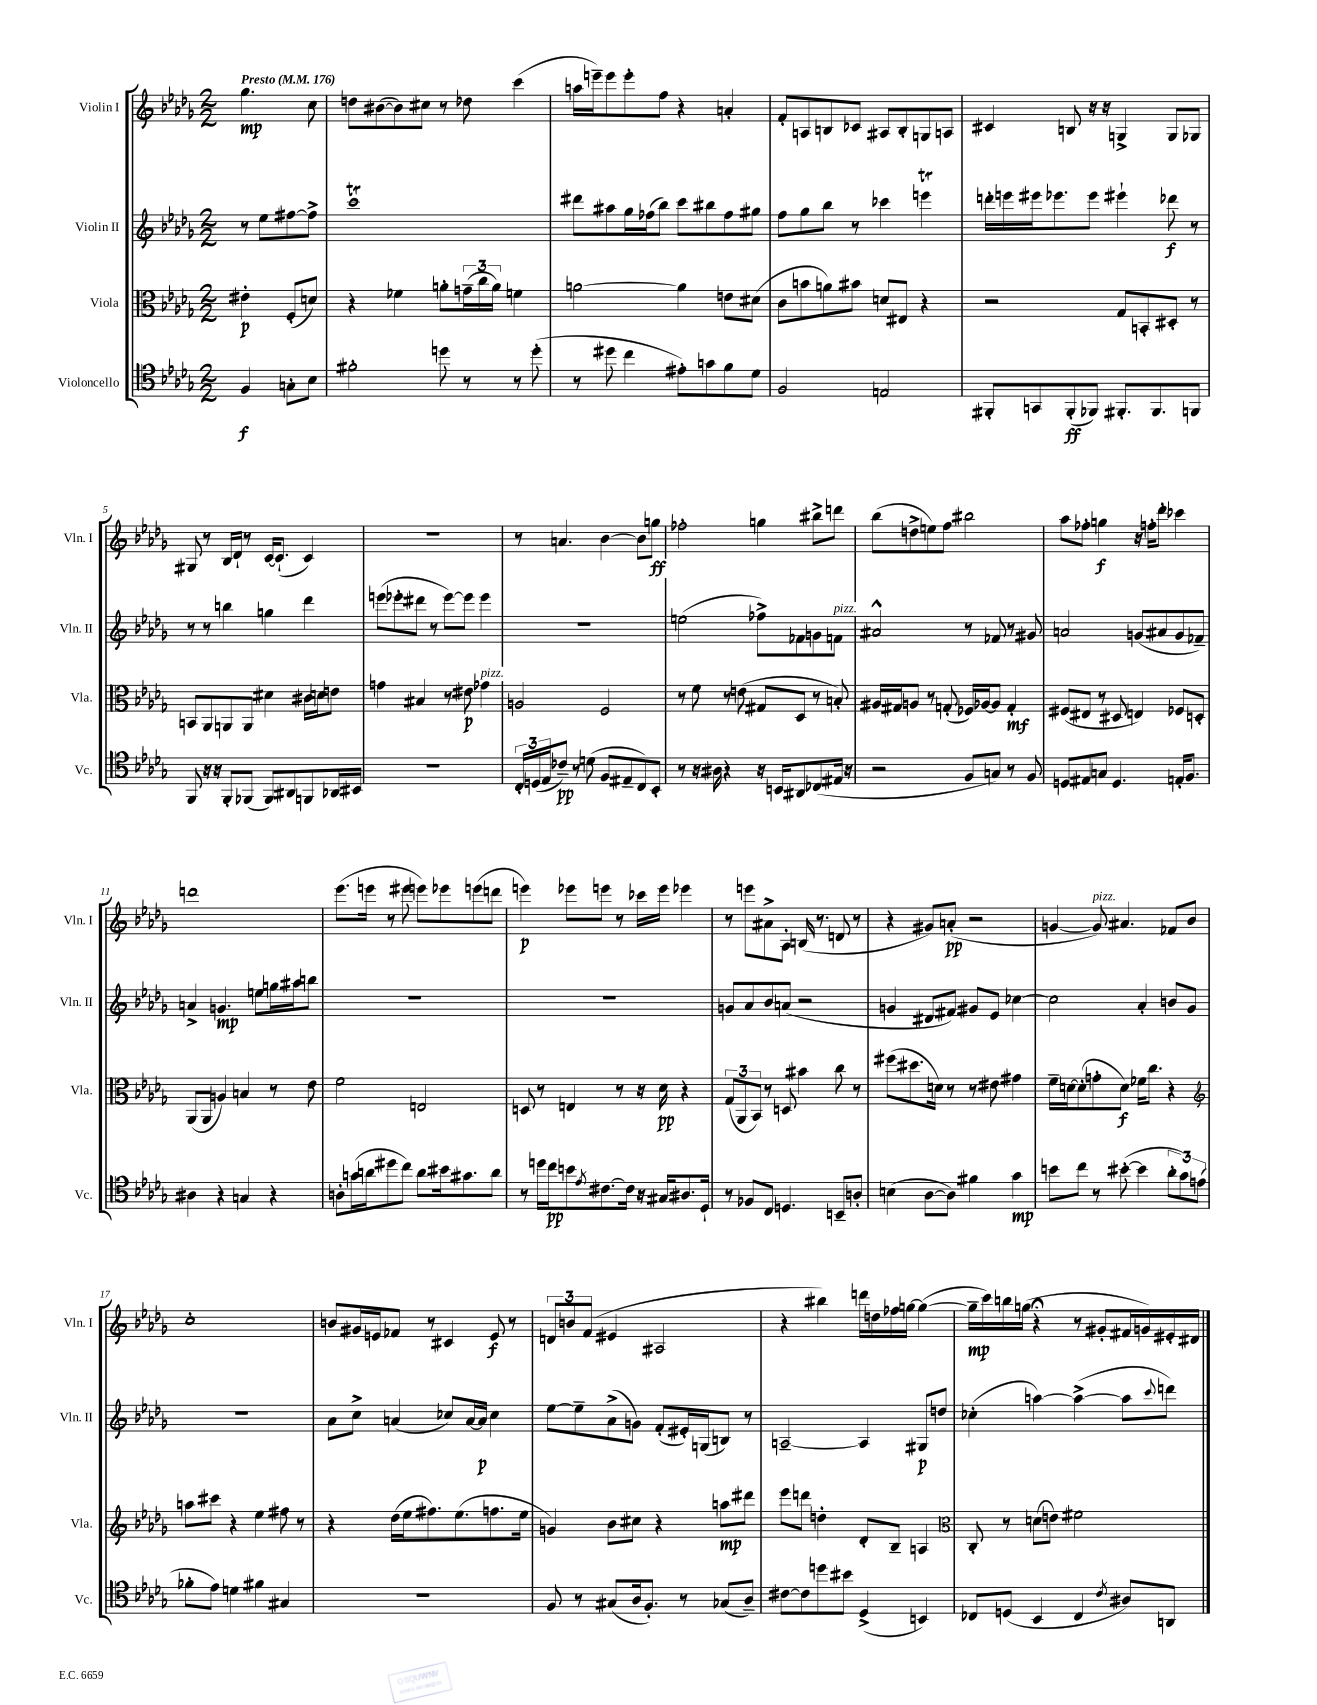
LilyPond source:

<<
\new StaffGroup <<
\new Staff = "s0" \with { instrumentName = "Violin I" shortInstrumentName = "Vln. I" } {
    \clef treble \key des \major \numericTimeSignature \time 2/2 \partial 2 \tempo "Presto" 4 = 176
    ges''4.\mp c''8 |
    d''8 bis'8~( bis'8) cis''8 r8 des''8 c'''4( |
    a''16 e'''16--) e'''8 e'''8-. f''8 r4 a'4-. |
    f'8-. a8 b8 ces'8 ais8 b8-. g8 a8 |
    cis'4 b8 r16 r16 g4-> g8 ges8 |
    gis8 r8 bes16 des'16-! r8 c'16~ c'8.-!( c'4) |
    R1 |
    r8 a'4. bes'4~ bes'8 g''8\ff |
    fes''2-. g''4 bis''8-> d'''8 |
    bes''8( d''8-> e''8) f''8 bis''2 |
    aes''8 fes''8-. g''4\f r16 f''16-. des'''8-. ces'''4 |
    d'''1 |
    ees'''8.( e'''16 r8 eis'''8 e'''8) ees'''8 e'''8( d'''8 |
    e'''4\p) ees'''8 e'''8 r8 ces'''16 e'''16 ees'''4 |
    r8 e'''8 ais'8-> aes8-. b16( r8. d'8 r8 |
    r4 gis'8) a'8-.\pp( r2 |
    g'4~ g'8^\markup { \italic "pizz." }) ais'4. fes'8 bes'8 |
    c''1-. |
    b'8 gis'16 e'16 fes'8 r8 cis'4 e'8\f r8 |
    \tuplet 3/2 { d'8 b'8 f'8( } eis'4 ais2 |
    r4 bis''4) d'''16 d''16 fes''16 g''16~ g''4~( |
    g''16--\mp c'''16) b''16 g''16( r4\fermata r8 gis'8-. fis'16 g'16) eis'16-. dis'16 \bar "|." |
}
\new Staff = "s1" \with { instrumentName = "Violin II" shortInstrumentName = "Vln. II" } {
    \clef treble \key des \major \numericTimeSignature \time 2/2 \partial 2
    r8 ees''8 fis''8~ fis''8-> |
    c'''1\trill |
    dis'''8 ais''8 ges''16 fes''16( bes''8) c'''8 bis''8 fes''8 gis''8 |
    f''8 ges''8 bes''8 r8 ces'''4 e'''4\trill |
    d'''16-. e'''16 eis'''16 ees'''8. ees'''8 eis'''4-! des'''8\f r8 |
    r8 r8 b''4 g''4 des'''4 |
    e'''8( ees'''8-. dis'''8 r8 ees'''8~) ees'''8 ees'''4 |
    R1 |
    e''2( fes''8->) fes'8 g'8 f'8^\markup { \italic "pizz." } |
    ais'2-^ r8 fes'8 r8 gis'8 |
    a'2 g'8( ais'8 g'8 fes'8--) |
    a'4-> g'4.\mp e''8 g''16 ais''16 b''8 |
    R1 |
    R1 |
    g'8 aes'8 bes'8 a'8( r2 |
    g'4 dis'8 fis'8) gis'8 ees'8 ces''4~ |
    ces''2 aes'4-. b'8 ges'8 |
    R1 |
    aes'8 c''8-> a'4( ces''8) a'16~ a'16\p ces''4 |
    ees''8~ ees''8-- aes'8->( g'8) f'8-.( eis'16-.) g16( b8) r8 |
    a2~-- a4 gis8\p d''8 |
    ces''4-.( a''4~) a''4~->( a''8 \appoggiatura { c'''8 } d'''8) \bar "|." |
}
\new Staff = "s2" \with { instrumentName = "Viola" shortInstrumentName = "Vla." } {
    \clef alto \key des \major \numericTimeSignature \time 2/2 \partial 2
    eis'4-.\p f8-.( d'8) |
    r4 fes'4 a'8-. \tuplet 3/2 { g'16--( c''16 a'16) } f'4 |
    a'2~ a'4 e'8 dis'8( |
    c'8 b'8 a'8) bis'8 d'8 eis8 r4 |
    r2 ges8 b,8-. dis8-. r8 |
    b,8 aes,8 a,8 a,8 dis'4 cis'16 d'16 e'8 |
    g'4 bis4 r8 eis'8\p ges'4^\markup { \italic "pizz." } |
    a2 f2 |
    r8 f'8 r8 e'8( gis8 des8 r8 b8-.) |
    ais16 gis16 a8 r8 g8-.( fes16) aes16~ aes8 g4-.\mf |
    fis8( eis8 r8 dis8 e4) fes8 d8-. |
    aes,8( aes,8 a4) b4 r8 ees'8 |
    f'2 e2 |
    d8 r8 e4 r8 r16 des'16\pp r4 |
    \tuplet 3/2 { ges8( aes,8 bes,8) } r8 d8 bis'4 c''8 r8 |
    fis''8( dis''8. d'16) r8 r8 eis'8 gis'4 |
    f'16-- d'16~ d'8-.( g'8-. d'8\f) fes'16 c''8. r4 |
    \clef treble a''8 cis'''8 r4 ees''4 fis''8 r8 |
    r4 des''16( ees''16 fis''8.) ees''8.( f''8. ees''16 |
    g'4) bes'8 cis''8 r4 a''8\mp dis'''8 |
    ees'''8 d'''8 d''4-. des'8-. bes8-- a4 |
    \clef alto c8-. r8 d'8( e'8) fis'2 \bar "|." |
}
\new Staff = "s3" \with { instrumentName = "Violoncello" shortInstrumentName = "Vc." } {
    \clef tenor \key des \major \numericTimeSignature \time 2/2 \partial 2
    f4\f g8-. bes8 |
    fis'2-. d''8 r8 r8 d''8-.( |
    r8 dis''8 c''4 eis'8-.) g'8 f'8 des'8 |
    f2 e2 |
    fis,8-. g,8 fis,8-.\ff( fes,8) fis,8.-. fis,8. f,8 |
    f,8 r16 r16 f,8-. fes,8( fes,8) ais,8 f,8 aes,16 bis,16 |
    R1 |
    \tuplet 3/2 { c16-. d16( ees16 } ces'8--\pp) r8 d'8( f8 eis8-- c8) bes,8-. |
    r8 r16 ais16 r4 r16 b,16 ais,8 ces8( eis16 r16 |
    r2 f8 g8) r8 f8 |
    d8 eis8 g8 d4. e16-. f8. |
    ais4 r4 g4 r4 |
    a8-. g'16( a'16 dis''8 c''8) a'8 bis'16 gis'8. a'8 |
    r8 d''16 c''16\pp b'8 \acciaccatura { ees'8 } cis'8.~ cis'16 r16 gis16 ais8. des16-! |
    r8 fes8 c8 d4. b,8-- a8-. |
    b4( aes8~ aes8) fis'4 ges'4\mp |
    b'8 c''8 r8 bis'8~-.( bis'4 \tuplet 3/2 { aes'8-. ges'8) e'8( } |
    fes'8-. ees'8) d'4 fis'4 gis4 |
    R1 |
    f8 r8 gis8( aes16 f8.-.) r8 ges8( aes8--) |
    cis'8~ cis'8 d''8 bis'8 des4->( b,4) |
    ces8 d8( bes,4 ces4 \acciaccatura { c'8 } ais8) a,8 \bar "|." |
}
>>
>>
